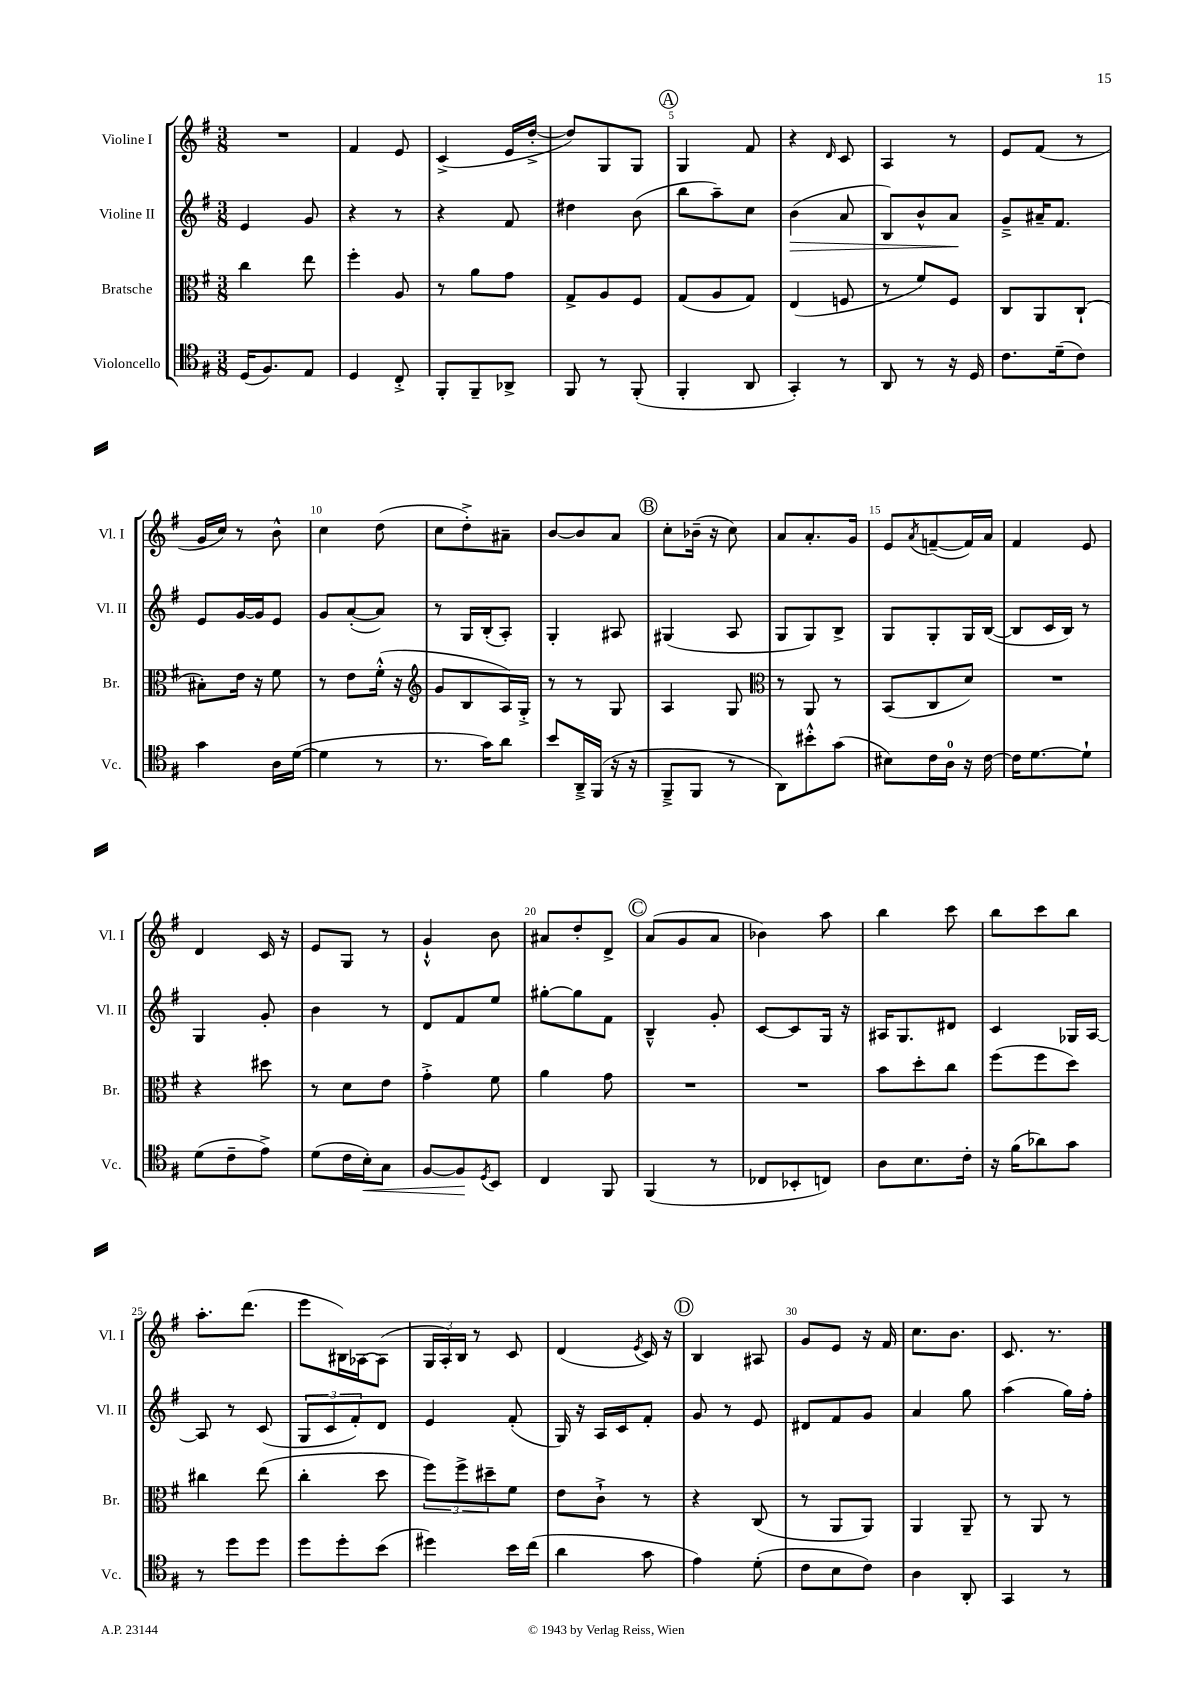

**kern	**dynam	**kern	**kern	**dynam	**kern
*part4	*part4	*part3	*part2	*part2	*part1
*staff4	*staff4	*staff3	*staff2	*staff2	*staff1
*I"Violoncello	*	*I"Bratsche	*I"Violine II	*	*I"Violine I
*I'Vc.	*	*I'Br.	*I'Vl. II	*	*I'Vl. I
*clefC4	*	*clefC3	*clefG2	*	*clefG2
*k[f#]	*	*k[f#]	*k[f#]	*	*k[f#]
*M3/8	*	*M3/8	*M3/8	*	*M3/8
=1	=1	=1	=1	=1	=1
(16D/KL	.	4cc\	4e/	.	4.r
8.F#/)	.	.	.	.	.
8E/J	.	8ee\	8g/	.	.
=2	=2	=2	=2	=2	=2
4D/	.	4ff#'\	4r	.	4f#/
8C'^/	.	8A/	8r	.	8e/
=3	=3	=3	=3	=3	=3
8FF#'/L	.	8r	4r	.	(4c^/
8FF#~/	.	8a\L	.	.	.
8AA-X^/J	.	8g\J	8f#/	.	16e/LL
.	.	.	.	.	[16dd'^/JJ
=4	=4	=4	=4	=4	=4
8FF#/	.	8G^/L	4dd#X\	.	8dd/L])
8r	.	8A/	.	.	8G/
(8FF#'/	.	8F#/J	(8b\	.	8G/J
!!LO:REH:place=s1:t=A
=5	=5	=5	=5	=5	=5
4FF#'/	.	(8G/L	8bb\L	.	4G/
.	.	8A/	8aa~\)	.	.
8AA/	.	8G/J)	8cc\J	.	8f#/
=6	=6	=6	=6	=6	=6
!	!	!	!	!LO:HP:b	!
4GG'/)	.	(4E/	(4b\	>	4r
.	.	.	.	.	16qqd/
8r	.	8Fn/	8a/	.	8c/
=7	=7	=7	=7	=7	=7
8AA/	.	8r	8B/L)	.	4A/
8r	.	8f#/L)	8b^^/	.	.
16r	.	8F#/J	8a/J	.	8r
16D/	.	.	.	.	.
.	.	.	.	]	.
=8	=8	=8	=8	=8	=8
8.c\L	.	8C/L	8g~^/L	.	8e/L
.	.	8AA/	16a#X~/K	.	(8f#/J
(16d~\k	.	.	8.f#/J	.	.
8c\J)	.	(8C`/J	.	.	8r
!!LO:LB:g=z
=9	=9	=9	=9	=9	=9
4g\	.	8B#X'\L)	8e/L	.	16g/LL
.	.	.	.	.	16cc/JJ)
.	.	16e\Jk	[16g/L	.	8r
.	.	16r	16g/J]	.	.
16A\LL	.	8f#\	8e/J	.	8b^^\
([16d\JJ	.	.	.	.	.
=10	=10	=10	=10	=10	=10
4d\]	.	8r	8g/L	.	4cc\
.	.	8e\L	([8a'/	.	.
8r	.	(16f#'^^\Jk	8a/J])	.	(8dd\
.	.	16r	.	.	.
=11	=11	=11	=11	=11	=11
*	*	*clefG2	*	*	*
8.r	.	8g/L	8r	.	8cc\L
.	.	8B/	16G/LL	.	8dd'^\)
16g\KL)	.	.	(16B'/J	.	.
8a\J	.	16A/L)	8A'/J)	.	8a#X~\J
.	.	16G'^/JJ	.	.	.
=12	=12	=12	=12	=12	=12
8b/L	.	8r	4G'/	.	[8b/L
16AA~^/L	.	8r	.	.	8b/]
(16FF#/JJ	.	.	.	.	.
16r	.	8G/	8A#X/	.	8a/J
16r	.	.	.	.	.
!!LO:REH:place=s1:t=B
=13	=13	=13	=13	=13	=13
8FF#~^/L	.	4A/	(4G#X/	.	8cc'\L
8FF#/J	.	.	.	.	(16b-X~\Jk
.	.	.	.	.	16r
8r	.	8G/	8A/	.	8cc\)
=14	=14	=14	=14	=14	=14
*	*	*clefC3	*	*	*
8AA\L)	.	8r	8G/L	.	8a/L
8b#X'^^\	.	8AA/	8G/)	.	8.a'/
(8g\J	.	8r	8B^/J	.	.
.	.	.	.	.	16g/Jk
=15	=15	=15	=15	=15	=15
8B#X\L)	.	(8BB/L	8G/L	.	8e/L
.	.	.	.	.	8qa/
16c\L	.	8C/	8G'/	.	([8fn~/
16A\JJ	.	.	.	.	.
16r	.	8d/J)	16G/L	.	16f/L])
[16c\	.	.	([16B/JJ	.	16a/JJ
=16	=16	=16	=16	=16	=16
16c\KL]	.	4.r	8B/L]	.	4f#/
[8.d\	.	.	.	.	.
.	.	.	16c/L	.	.
.	.	.	16B/JJ)	.	.
8d`\J]	.	.	8r	.	8e/
!!LO:LB:g=z
=17	=17	=17	=17	=17	=17
(8d\L	.	4r	4G/	.	4d/
8c~\	.	.	.	.	.
8e^\J)	.	8dd#X\	8g'/	.	16c/
.	.	.	.	.	16r
=18	=18	=18	=18	=18	=18
(8d\L	.	8r	4b\	.	8e/L
16c\L	.	8d\L	.	.	8G/J
!	!LO:HP:b	!	!	!	!
16B'\J)	<	.	.	.	.
8G\J	.	8e\J	8r	.	8r
=19	=19	=19	=19	=19	=19
[8F#/L	.	4g'^\	8d/L	.	4g`^^/
8F#/]	.	.	8f#/	.	.
8qD/	.	.	.	.	.
8BB/J	[	8f#\	8ee/J	.	8b\
=20	=20	=20	=20	=20	=20
4C/	.	4a\	[8gg#X'\L	.	8a#X/L
.	.	.	8gg#\]	.	8dd'/
8FF#/	.	8g\	8f#\J	.	8d^/J
!!LO:REH:place=s1:t=C
=21	=21	=21	=21	=21	=21
(4FF#/	.	4.r	4B~^^/	.	(8a/L
.	.	.	.	.	8g/
8r	.	.	8g'/	.	8a/J
=22	=22	=22	=22	=22	=22
8C-X/L	.	4.r	[8c/L	.	4b-X\)
8BB-X'/	.	.	8c/]	.	.
8Cn/J)	.	.	16G/Jk	.	8aa\
.	.	.	16r	.	.
=23	=23	=23	=23	=23	=23
8A\L	.	8b\L	16A#X/KL	.	4bb\
.	.	.	8.G/	.	.
8.B\	.	8dd'\	.	.	.
.	.	8cc\J	8d#X/J	.	8ccc\
16c'\Jk	.	.	.	.	.
=24	=24	=24	=24	=24	=24
16r	.	(8ff#\L	4c/	.	8bb\L
(16f#\KL	.	.	.	.	.
8a-X\)	.	8ff#\	.	.	8ccc\
8g\J	.	8dd\J)	16G-X/LL	.	8bb\J
.	.	.	[16A/JJ	.	.
!!LO:LB:g=z
=25	=25	=25	=25	=25	=25
8r	.	4cc#X\	8A/]	.	8.aa'\L
8dd\L	.	.	8r	.	.
.	.	.	.	.	(8.ddd\J
8dd\J	.	(8ee\	(8c/	.	.
=26	=26	=26	=26	=26	=26
8dd\L	.	4cc'\	12G/L	.	8eee\L
.	.	.	12c/	.	.
8dd'\	.	.	.	.	16B#X\L)
.	.	.	12f#'/)	.	.
.	.	.	.	.	[16A-X\J
(8b\J	.	8dd\	8d/J	.	(8A-\J]
=27	=27	=27	=27	=27	=27
4dd#X\)	.	12ff#\L)	4e/	.	24G/LL
.	.	.	.	.	24A'/)
.	.	12ff#^\	.	.	24B/JJ
.	.	.	.	.	8r
.	.	12dd#X~\	.	.	.
16b\LL	.	8f#\J	(8f#'/	.	8c/
(16cc\JJ	.	.	.	.	.
=28	=28	=28	=28	=28	=28
4a\	.	8e\L	16G/)	.	(4d/
.	.	.	16r	.	.
.	.	8c`^\J	16A/LL	.	.
.	.	.	16c/J	.	.
.	.	.	.	.	8qe/
8g\	.	8r	8f#'/J	.	16c/)
.	.	.	.	.	16r
!!LO:REH:place=s1:t=D
=29	=29	=29	=29	=29	=29
4e\)	.	4r	8g/	.	4B/
.	.	.	8r	.	.
(8d'\	.	(8C/	8e/	.	8A#X/
=30	=30	=30	=30	=30	=30
8c\L	.	8r	8d#X/L	.	8g/L
8B\	.	8AA/L	8f#/	.	8e/J
8c\J)	.	8AA/J)	8g/J	.	16r
.	.	.	.	.	16f#/
=31	=31	=31	=31	=31	=31
4A\	.	4AA/	4a/	.	8.cc\L
.	.	.	.	.	8.b\J
8AA'/	.	8AA~/	8gg\	.	.
=32	=32	=32	=32	=32	=32
4GG/	.	8r	(4aa\	.	8.c/
.	.	8AA/	.	.	.
.	.	.	.	.	8.r
8r	.	8r	16gg\LL)	.	.
.	.	.	16ff#'\JJ	.	.
==	==	==	==	==	==
*-	*-	*-	*-	*-	*-
